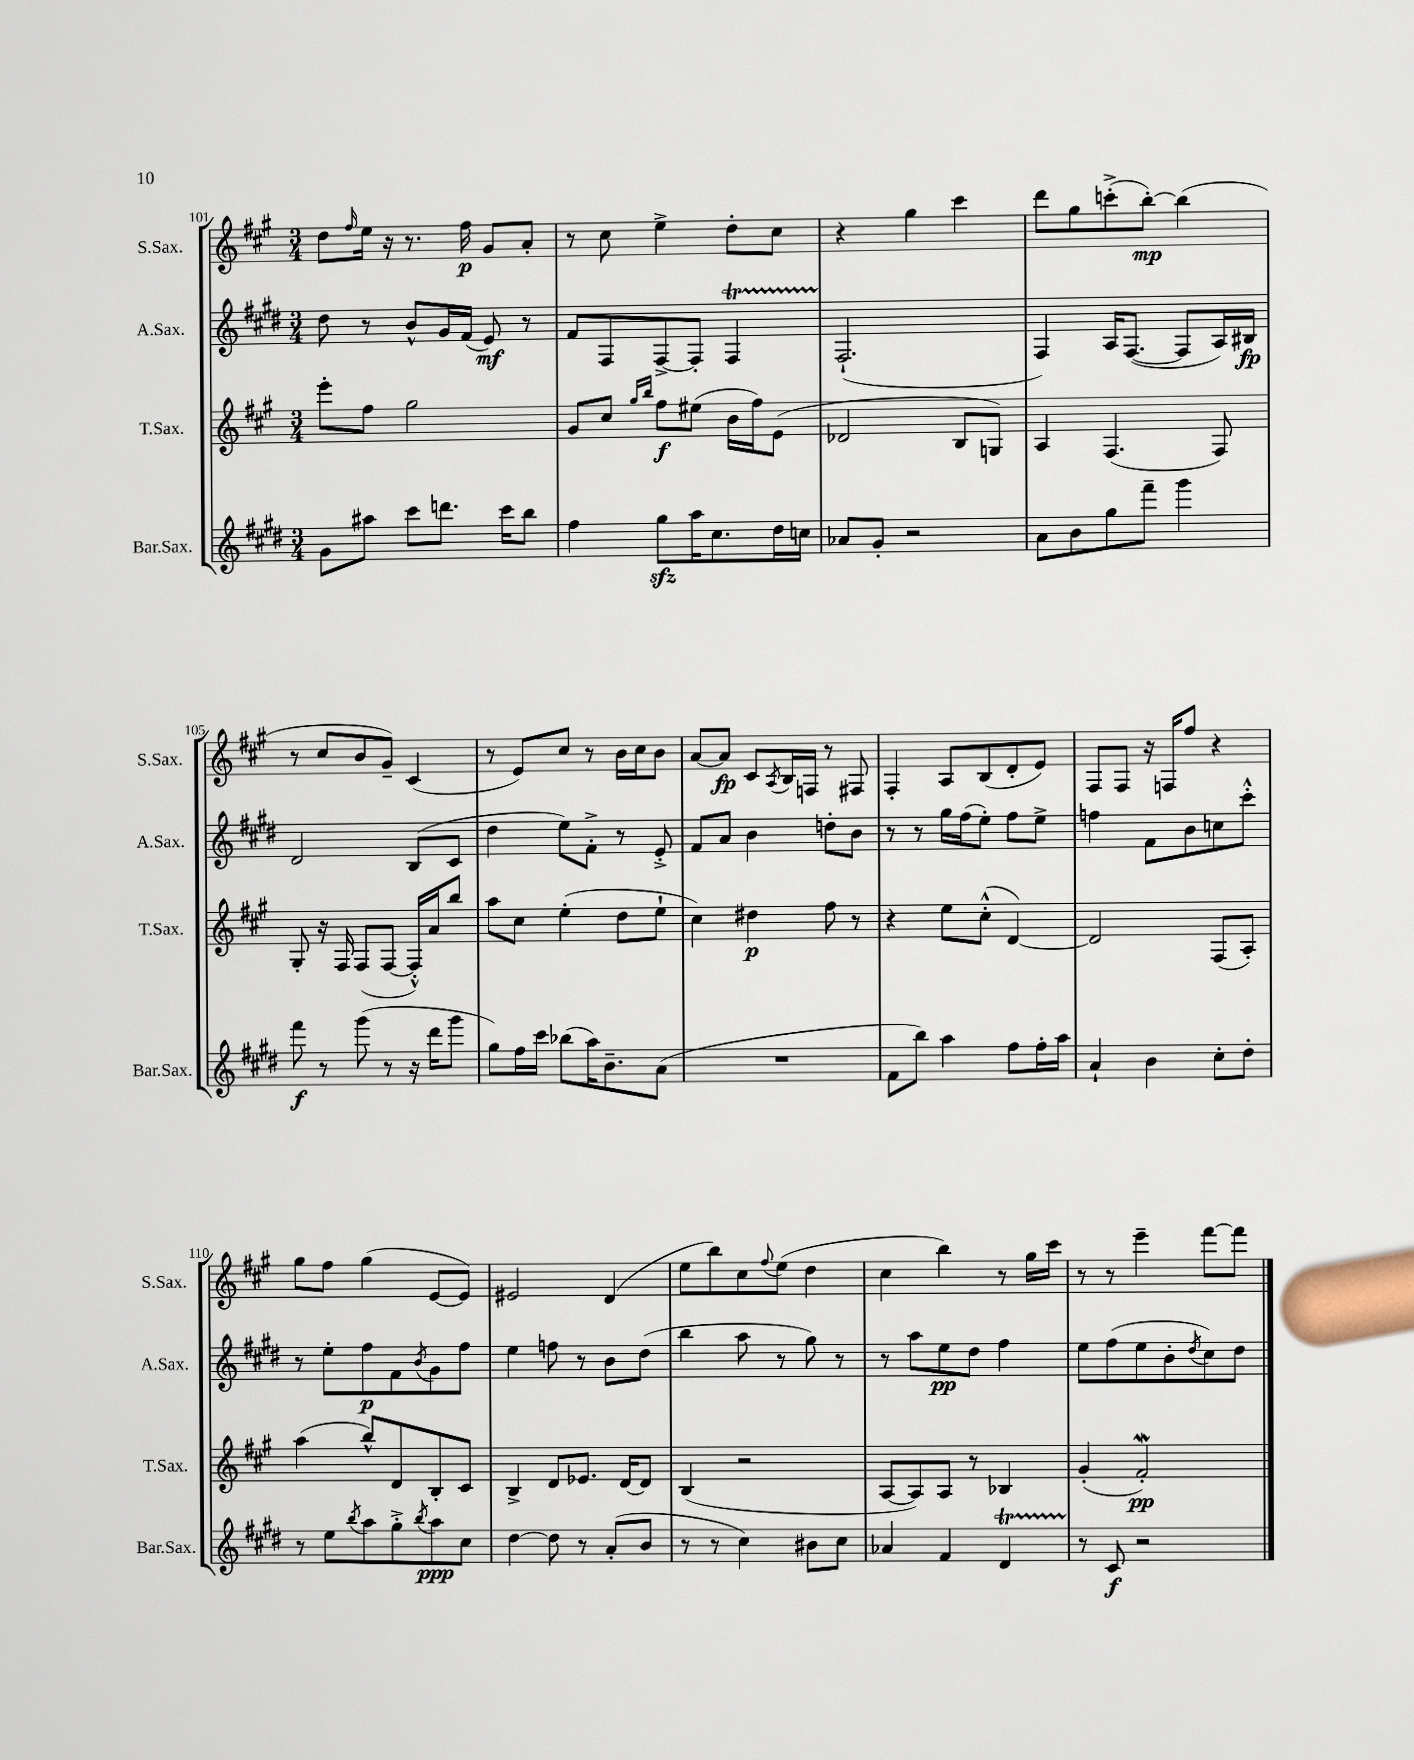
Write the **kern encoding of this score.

**kern	**kern	**kern	**kern
*staff4	*staff3	*staff2	*staff1
*clefG2	*clefG2	*clefG2	*clefG2
*k[f#c#g#d#]	*k[f#c#g#]	*k[f#c#g#d#]	*k[f#c#g#]
*M3/4	*M3/4	*M3/4	*M3/4
8g#	8eee'	8dd#	8dd
.	.	.	16qqff#
8aa#	8ff#	8r	16ee
.	.	.	16r
8ccc#	2gg#	8b^^	8.r
8.ddd	.	16g#	.
.	.	(16f#	16ff#
.	.	8e)	8g#
16ccc#	.	.	.
8bb	.	8r	8a'
=	=	=	=
4ff#	8g#	8f#	8r
.	8cc#	8F#	8cc#
.	16qqgg#	.	.
.	16qqbb	.	.
8gg#	8ff#	[8F#^	4ee^
16aa	(8ee#	8F#']	.
8.cc#	.	.	.
.	16b	4F#	8dd'
.	16ff#)	.	.
16dd#	(8e	.	8cc#
16cc	.	.	.
=	=	=	=
8a-	2d-	(2.F#`	4r
8g#'	.	.	.
2r	.	.	4gg#
.	8B	.	4ccc#
.	8G)	.	.
=	=	=	=
8a	4A	4F#)	8ddd
8b	.	.	8gg#
8gg#	(4.F#	16A	(8ccc'^
.	.	([8.F#	.
8fff#~	.	.	[8bb')
4ggg#	.	8F#]	(4bb]
.	8F#)	16A)	.
.	.	16B#	.
=	=	=	=
8fff#	8G#'	2d#	8r
8r	16r	.	8cc#
.	16F#	.	.
(8ggg#	(8F#	.	8b
8r	[8F#	.	8g#~)
16r	16F#'^^])	(8B	(4c#
16ddd#	16a	.	.
8ggg#	8bb	8c#	.
=	=	=	=
8gg#)	8aa	4dd#	8r
16ff#	8cc#	.	8e)
16ccc#	.	.	.
(8bb-	(4ee'	8ee)	8cc#
16aa)	.	8f#'^	8r
8.b~	.	.	.
.	8dd	8r	16b
.	.	.	16cc#
(8a	8ee`	8e'^	8b
=	=	=	=
2.r	4cc#)	8f#	[8a
.	.	8a	8a]
.	4dd#	4b	8c#
.	.	.	8qA
.	.	.	16B
.	.	.	16F
.	8ff#	8dd'	8r
.	8r	8b	8F#
=	=	=	=
8f#	4r	8r	4F#'
8bb)	.	8r	.
4aa	8ee	16gg#	8A
.	.	(16ff#	.
.	(8cc#'^^	8ee')	(8B
8ff#	[4d)	8ff#	8d'
16ff#'	.	8ee^	8e)
16aa	.	.	.
=	=	=	=
4a`	2d]	4ff	8F#
.	.	.	8F#
4b	.	8f#	16r
.	.	.	16F
.	.	8b	8ff#
8cc#'	(8F#	8cc	4r
8dd#'	8A')	8ccc#'^^	.
=	=	=	=
8r	(4aa	8r	8gg#
8ee	.	8ee'	8ff#
8qbb	.	.	.
8aa	8bb^^)	8ff#	(4gg#
8gg#'^	8d	8f#	.
8qbb	.	8qb	.
8aa	8B'	8g#	[8e
8cc#	8c#	8ff#	8e])
=	=	=	=
[4dd#	4B^	4ee	2e#
8dd#]	8d	8ff	.
8r	8.e-	8r	.
(8a'	.	8b	(4d
.	[16d	.	.
8b	8d]	(8dd#	.
=	=	=	=
8r	(4B	4bb	8ee
8r	.	.	8bb)
4cc#)	2r	8aa	8cc#
.	.	.	8qqff#
.	.	8r	(8ee
8b#	.	8gg#)	4dd
8cc#	.	8r	.
=	=	=	=
4a-	[8A	8r	4cc#
.	8A])	8aa	.
4f#	8A	8ee	4bb)
.	8r	8dd#	.
4d#	4B-	4ff#	8r
.	.	.	16gg#
.	.	.	16ccc#
=	=	=	=
8r	(4g#'	8ee	8r
8c#	.	(8ff#	8r
2r	2f#')	8ee	4eee~
.	.	8b'	.
.	.	8qdd#	.
.	.	8cc#)	[8fff#
.	.	8dd#	8fff#]
==	==	==	==
*-	*-	*-	*-
